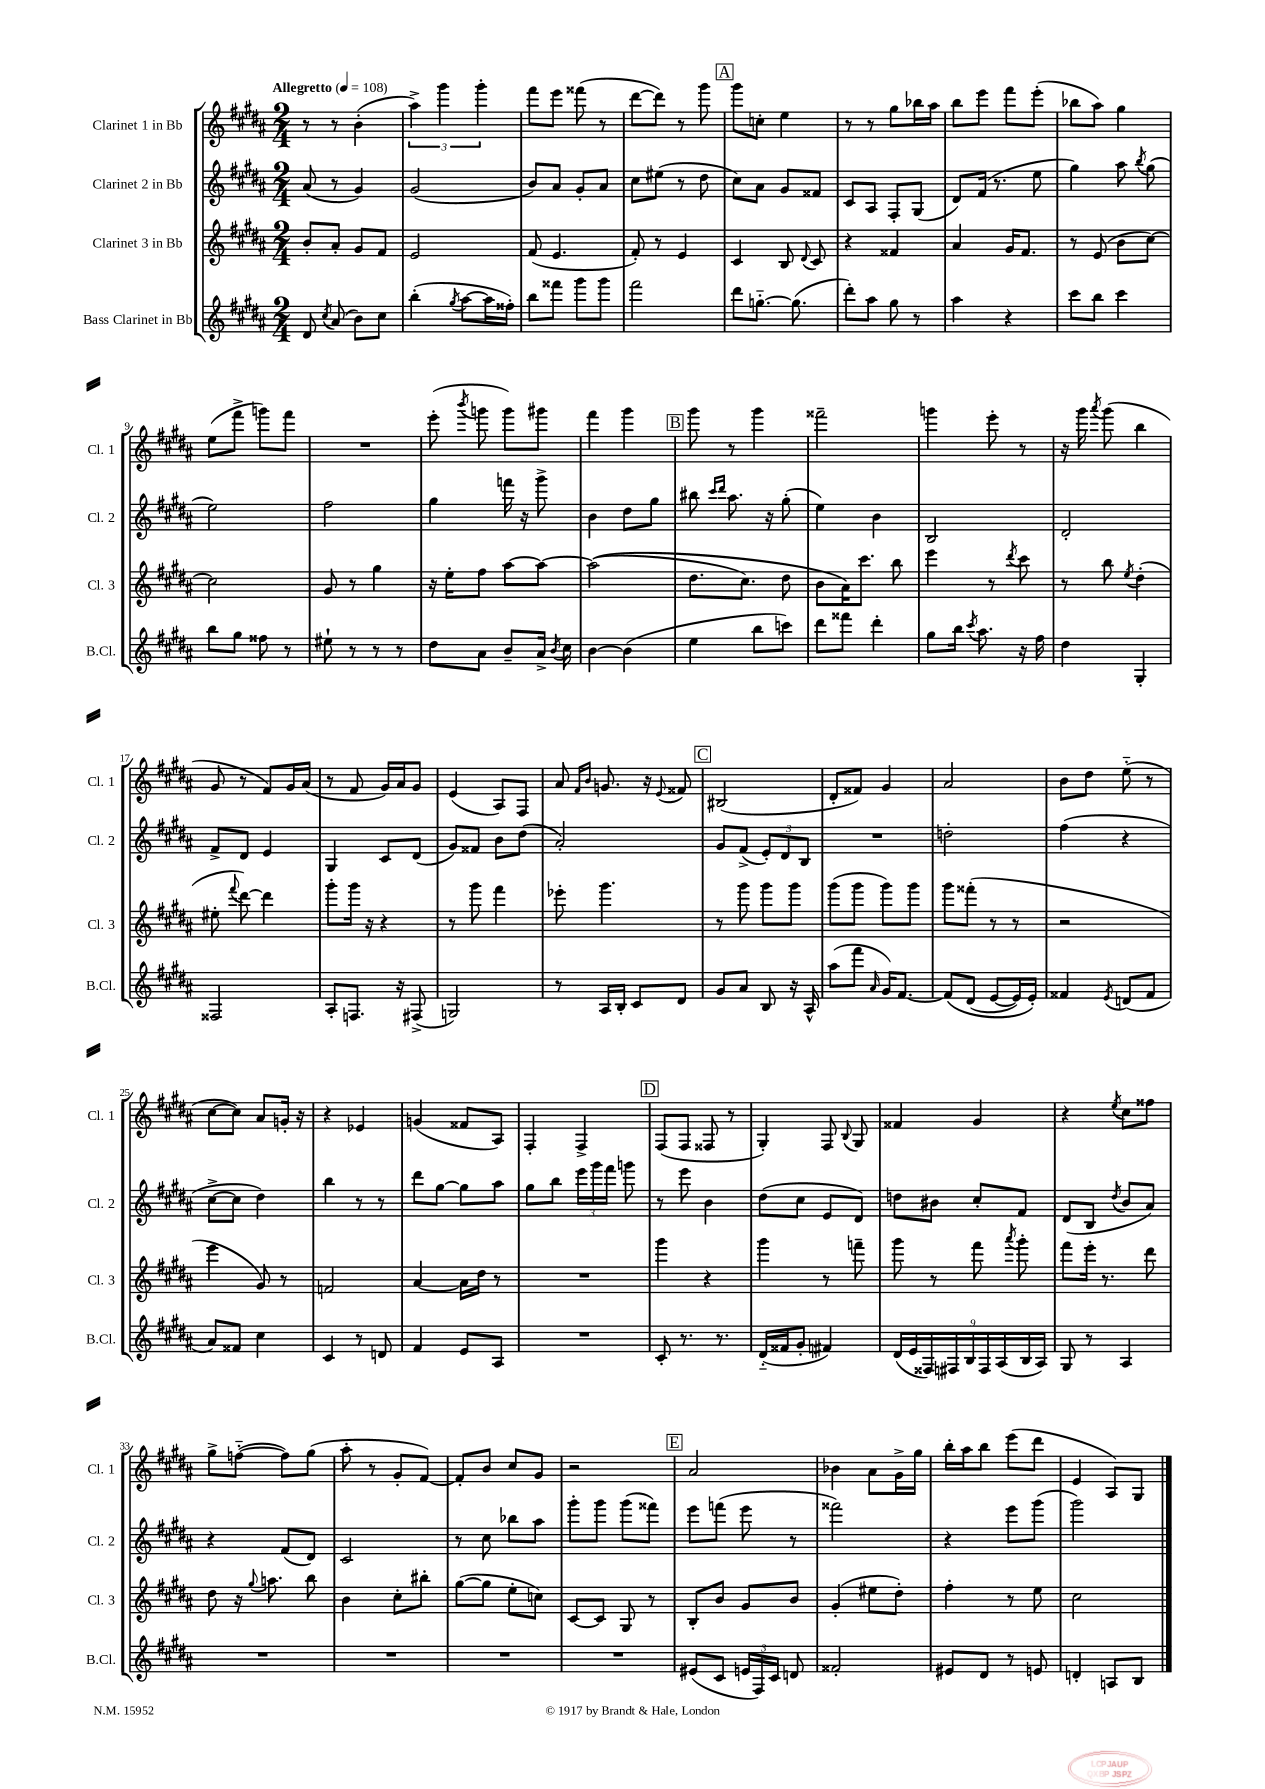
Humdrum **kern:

**kern	**kern	**kern	**kern
*staff4	*staff3	*staff2	*staff1
*clefG2	*clefG2	*clefG2	*clefG2
*k[f#c#g#d#a#]	*k[f#c#g#d#a#]	*k[f#c#g#d#a#]	*k[f#c#g#d#a#]
*M2/4	*M2/4	*M2/4	*M2/4
*MM108	*MM108	*MM108	*MM108
8d#	8b'	(8a#	8r
8qcc#	.	.	.
(8a#	8a#'	8r	8r
8b)	8g#	4g#)	(4b'
8cc#	8f#	.	.
=	=	=	=
(4bb'	2e	(2g#	6aa#^)
.	.	.	6ggg#
8qgg#	.	.	.
[8aa#	.	.	.
.	.	.	6ggg#'
16aa#]	.	.	.
16ff##')	.	.	.
=	=	=	=
8bb	(8f#	8b)	8fff#
8fff##	4.e	8a#	8eee
8ggg#	.	8g#'	(8fff##
8ggg#	.	8a#	8r
=	=	=	=
2fff#	8f#')	8cc#	[8ddd#
.	8r	(8ee#	8ddd#])
.	4e	8r	8r
.	.	8dd#	8ggg#
=	=	=	=
8ddd#	4c#	8cc#)	8ggg#
[8.gg'~	.	8a#	8cc'
.	8B	8g#	4ee
(8.gg]	.	.	.
.	8qqd#	.	.
.	8c#	8f##	.
=	=	=	=
8ddd#')	4r	8c#	8r
8aa#	.	8A#	8r
8gg#	4f##	8F#'	8gg#
8r	.	(8G#	16bb-
.	.	.	16aa#
=	=	=	=
4aa#	4a#	8d#)	8bb
.	.	(16f#	8eee
.	.	8.r	.
4r	16g#	.	8fff#
.	8.f#	.	.
.	.	8ee	(8eee'
=	=	=	=
8ccc#	8r	4gg#)	8bb-
8bb	(8e	.	8aa#)
4ccc#	8b	8aa#	4gg#
.	.	8qbb	.
.	[8cc#)	(8gg#	.
=	=	=	=
8bb	2cc#]	2ee)	(8ee
8gg#	.	.	8fff#^
8ff##	.	.	8ggg)
8r	.	.	8fff#
=	=	=	=
8ee#`	8g#	2ff#	2r
8r	8r	.	.
8r	4gg#	.	.
8r	.	.	.
=	=	=	=
8dd#	16r	4gg#	(8eee'
.	16ee'	.	.
.	.	.	8qbbb
8a#	8ff#	.	8ggg
8b~	[8aa#	16fff	8ggg)
.	.	16r	.
16a#^	8aa#_	8ggg#^	8ggg#
8qb	.	.	.
16cc#	.	.	.
=	=	=	=
[4b	&((2aa#]	4b	4fff#
(4b]	.	8dd#	4ggg#
.	.	8gg#	.
=	=	=	=
4ee	8.dd#	8bb#	8ggg#
.	.	16qqccc#	.
.	.	16qqddd#	.
.	.	8.aa#	8r
.	8.cc#)	.	.
8bb	.	.	4ggg#
.	.	16r	.
8ccc)	8dd#	(8gg#'	.
=	=	=	=
8ddd#	8b	4ee)	2fff##~
8fff##	16a#&)	.	.
.	8.ccc#	.	.
4ddd#'	.	4b	.
.	8bb	.	.
=	=	=	=
8gg#	4eee	2B	4ggg
16bb	.	.	.
8qccc#	.	.	.
8.aa#	.	.	.
.	8r	.	8eee'
.	8qddd#	.	.
16r	8ccc#	.	8r
16ff#	.	.	.
=	=	=	=
4dd#	8r	2d#'	16r
.	.	.	16ggg#
.	.	.	8qaaa#
.	8bb	.	(8ggg#
.	8qee	.	.
4G#'	(4dd#'	.	4bb
=	=	=	=
2F##	8ee#'	8f#^	8g#
.	8qqfff#	.	.
.	[8ddd#)	8d#	8r
.	4ddd#]	4e	8f#)
.	.	.	16g#
.	.	.	(16a#
=	=	=	=
8A#'	8ggg#'	4G#	8r
8.F	16ggg#	.	8f#
.	16r	.	.
.	4r	8c#	16g#)
16r	.	.	16a#
(8F#^	.	(8d#	8g#
=	=	=	=
2G)	8r	8g#)	(4e
.	8ggg#	8f##	.
.	4fff#	8b	8A#)
.	.	(8dd#	8F#
=	=	=	=
8r	8eee-'	2a#')	8a#
.	.	.	16qqf#
.	.	.	16qqb
16A#	4.ggg#	.	8.g
16B'	.	.	.
8c#	.	.	.
.	.	.	16r
.	.	.	8qqe
8d#	.	.	8f##
=	=	=	=
8g#	8r	8g#	(2B#
8a#	8ggg#	(8f#^	.
8B	8ggg#	12e')	.
.	.	12d#	.
16r	8ggg#	.	.
.	.	12B	.
16A#^^	.	.	.
=	=	=	=
(8aa#	(8ggg#	2r	8d#'
8fff#	8ggg#	.	8f##)
16qqa#	.	.	.
16g#)	8ggg#)	.	4g#
[8.f#	.	.	.
.	8ggg#	.	.
=	=	=	=
&(8f#]	8ggg#	2dd'	2a#
(8d#	(8fff##'	.	.
[8e	8r	.	.
16e])	8r	.	.
16e'&)	.	.	.
=	=	=	=
4f##	2r	(4ff#	8b
.	.	.	8dd#
8qe	.	.	.
(8d	.	4r	(8ee'~
8f##	.	.	8r
=	=	=	=
8a#)	4eee	[8cc#^	[8cc#
8f##	.	8cc#]	8cc#])
4cc#	8g#)	4dd#)	8a#
.	8r	.	16g'
.	.	.	16r
=	=	=	=
4c#	2f	4bb	4r
8r	.	8r	4e-
8d	.	8r	.
=	=	=	=
4f#	[4a#	8ddd#	(4g
.	.	[8gg#	.
8e	16a#]	8gg#]	8f##
.	16dd#	.	.
8A#	8r	8aa#	8A#)
=	=	=	=
2r	2r	8gg#	4F#'
.	.	8bb	.
.	.	24eee	4F#^
.	.	24ggg#	.
.	.	24fff#	.
.	.	8ggg	.
=	=	=	=
8c#'	4ggg#	8r	(8F#
8.r	.	8eee	8F#
.	4r	4b	8F##
8.r	.	.	.
.	.	.	8r
=	=	=	=
(16d#'~	4ggg#	(8dd#	4G#')
16f##	.	.	.
8g#'	.	8cc#	.
4f#)	8r	8e	8F#
.	.	.	8qqB
.	8fff~	8d#)	8G#
=	=	=	=
(18d#	8ggg#	8dd	4f##
18e	.	.	.
18F##)	.	.	.
.	8r	8b#	.
18F#	.	.	.
18B	.	.	.
.	8fff#	8cc#'	4g#
18F#	.	.	.
(18A#	.	.	.
.	8qaaa#	.	.
.	8ggg#'	8f#	.
18B	.	.	.
18A#)	.	.	.
=	=	=	=
8G#	8fff#	(8d#	4r
8r	16eee'	8B	.
.	8.r	.	.
.	.	8qdd#	8qee
4A#	.	8b	8cc#
.	8ddd#	8a#)	8ff##
=	=	=	=
2r	8dd#	4r	8gg#^
.	16r	.	([8ff'~
.	8qqgg#	.	.
.	8.aa	.	.
.	.	(8f#	8ff])
.	8bb	8d#)	(8gg#
=	=	=	=
2r	4b	2c#	8aa#'
.	.	.	8r
.	8cc#'	.	8g#'
.	8bb#'	.	[8f#)
=	=	=	=
2r	([8gg#	8r	8f#']
.	8gg#]	8cc#	8b
.	8ee'	8bb-	8cc#
.	8cc)	8aa#	8g#
=	=	=	=
2r	[8c#	8ggg#'	2r
.	8c#]	8ggg#	.
.	8G#	(8ggg#	.
.	8r	8fff##)	.
=	=	=	=
(8e#	8B'	8eee	2a#
8c#	8b	(8fff	.
24e	8g#	8eee	.
24F#)	.	.	.
24c#	.	.	.
8d	8b	8r	.
=	=	=	=
2f##'	(4g#'	2fff##)	4b-
.	8ee#	.	8a#
.	8dd#')	.	16g#^
.	.	.	16gg#
=	=	=	=
8e#	4ff#'	4r	16bb'
.	.	.	16aa#
8d#	.	.	8bb
8r	8r	8eee	(8eee
8e	8ee	(8ggg#	8ddd#
=	=	=	=
4d'	2cc#	2ggg#)	4e
8A	.	.	8A#)
8B	.	.	8G#
==	==	==	==
*-	*-	*-	*-
